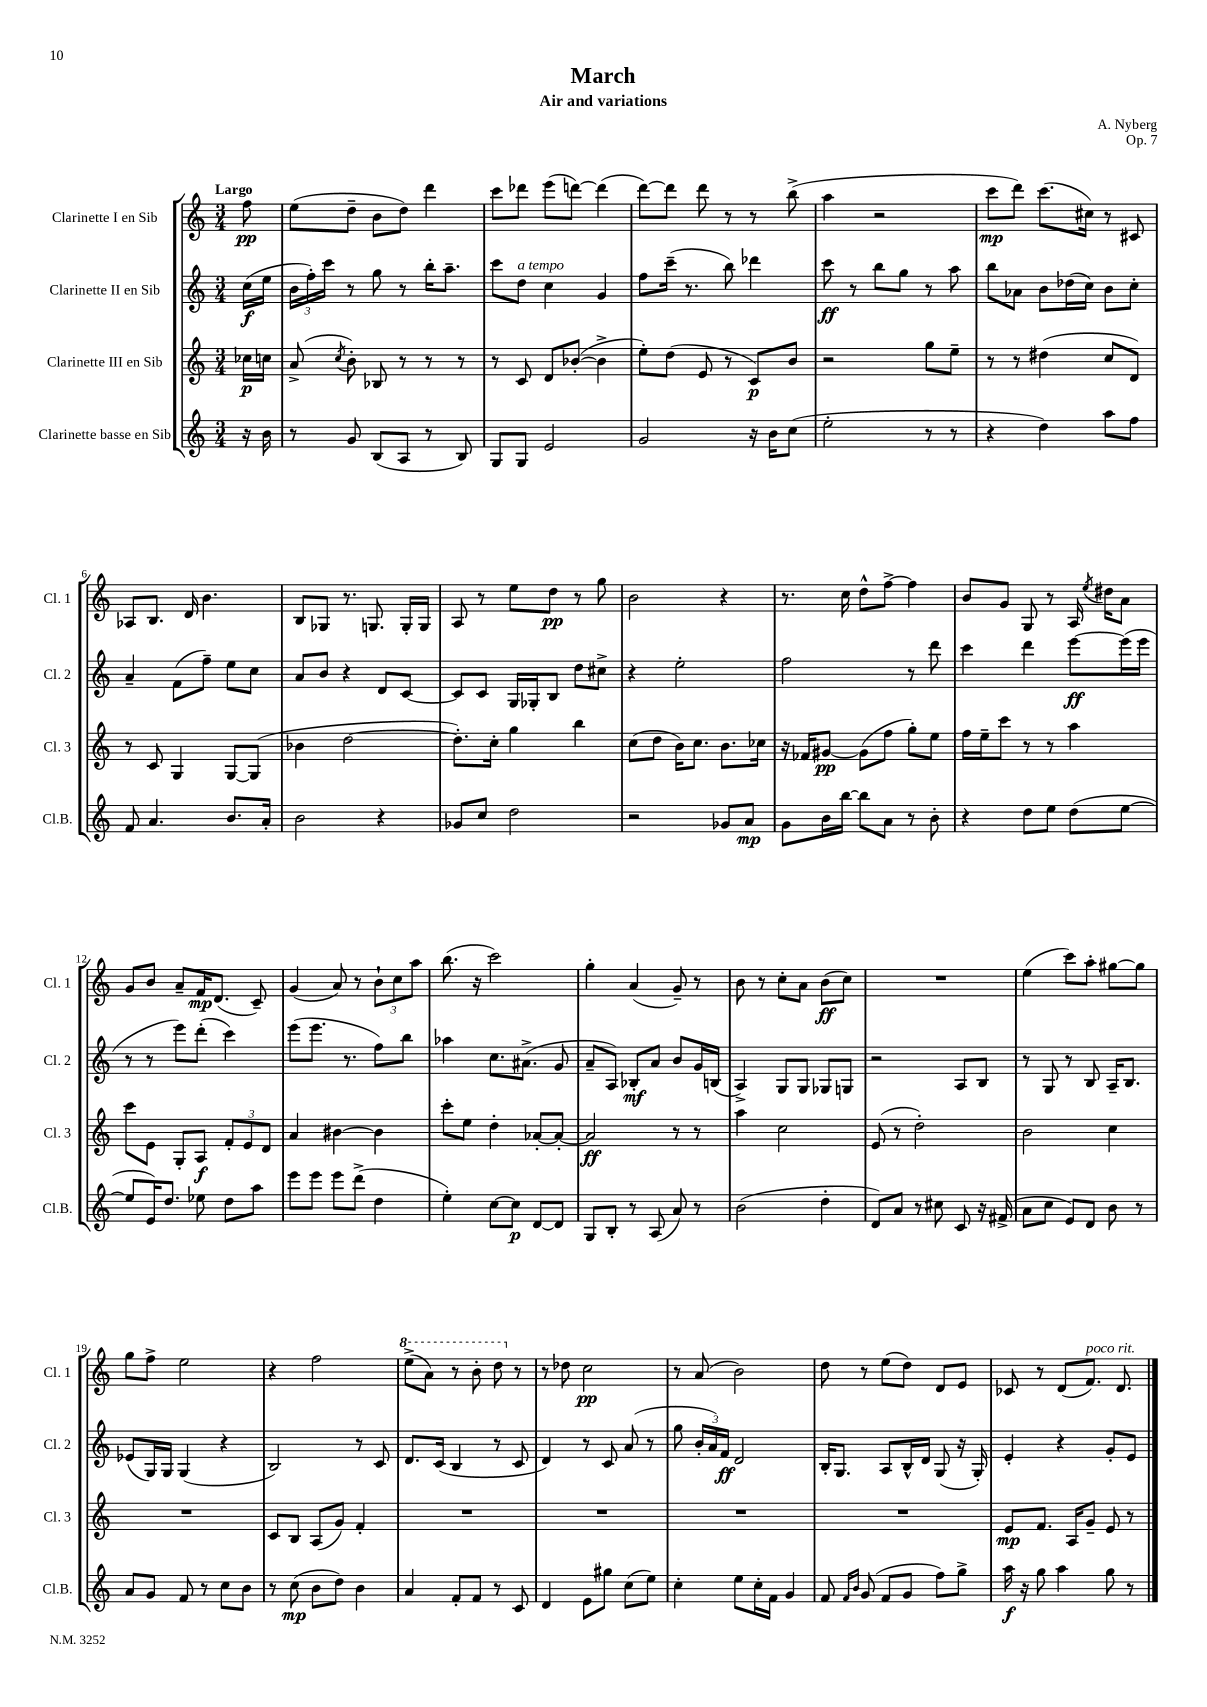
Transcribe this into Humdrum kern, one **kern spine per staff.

**kern	**kern	**kern	**kern
*staff4	*staff3	*staff2	*staff1
*clefG2	*clefG2	*clefG2	*clefG2
*k[]	*k[]	*k[]	*k[]
*M3/4	*M3/4	*M3/4	*M3/4
16r	16cc-	(16cc	8ff
16b	16cc	16ee	.
=	=	=	=
8r	(8a^	24b	(8ee
.	.	24ff')	.
.	.	24ccc	.
.	8qcc	.	.
8g	8b')	8r	8dd~
(8B	8B-	8gg	8b
8A	8r	8r	8dd)
8r	8r	16bb'	4ddd
.	.	8.aa~	.
8B)	8r	.	.
=	=	=	=
8G	8r	8ccc	8ccc
8G	8c	8dd	8ddd-
2e	8d	4cc	(8eee
.	([8b-'	.	[8ddd)
.	4b-^]	4g	(4ddd]
=	=	=	=
2g	8ee')	8ff	[8ddd)
.	(8dd	(16ccc~	8ddd]
.	.	8.r	.
.	8e	.	8ddd
.	8r	8bb)	8r
16r	8c)	4ddd-	8r
16b	.	.	.
(8cc	8b	.	(8bb^
=	=	=	=
2ee'	2r	8ccc	4aa
.	.	8r	.
.	.	8bb	2r
.	.	8gg	.
8r	8gg	8r	.
8r	8ee~	8aa	.
=	=	=	=
4r	8r	8bb	8ccc
.	8r	8a-	8ddd)
4dd)	(4dd#	8b	(8.ccc
.	.	(16dd-	.
.	.	16cc)	16cc#)
8aa	8cc	8b	8r
8ff	8d)	8cc'	8c#
=	=	=	=
8f	8r	4a~	8A-
4.a	8c	.	8.B
.	4G	(8f	.
.	.	.	16d
.	.	8ff~)	4.b
8.b	[8G	8ee	.
.	(8G]	8cc	.
16a'	.	.	.
=	=	=	=
2b	4b-	8a	8B
.	.	8b	8G-
.	[2dd	4r	8.r
.	.	.	8.G
4r	.	8d	.
.	.	[8c	16G'
.	.	.	16G
=	=	=	=
8g-	8.dd'])	8c]	8A
8cc	.	8c	8r
.	16cc'	.	.
2dd	4gg	16G	8ee
.	.	16G-'	.
.	.	8B	8dd
.	4bb	8dd	8r
.	.	8cc#^	8gg
=	=	=	=
2r	(8cc	4r	2b
.	8dd	.	.
.	16b)	2ee'	.
.	8.cc	.	.
8g-	8.b	.	4r
8a	.	.	.
.	16cc-	.	.
=	=	=	=
8g	16r	2ff	8.r
.	16f-	.	.
16b	[8g#	.	.
[16bb	.	.	16cc
8bb]	(8g#]	.	8dd^^
8a	8ff	.	[8ff^
8r	8gg')	8r	4ff]
8b'	8ee	8ddd	.
=	=	=	=
4r	16ff	4ccc	8b
.	16ee~	.	.
.	8ccc	.	8g
8dd	8r	4ddd	8G
8ee	8r	.	8r
(8dd	4aa	[8eee	16A
.	.	.	8qee
.	.	.	16dd#
[8ee	.	(16eee]	8a
.	.	16eee	.
=	=	=	=
8ee]	8ccc	8r	8g
16e)	8e	8r	8b
8.dd	.	.	.
.	8G'	8eee)	8a~
8ee-	8A	(8ddd'	16f
.	.	.	(8.d
8dd	12f'	4ccc)	.
.	12e	.	.
8aa	.	.	8c~)
.	12d	.	.
=	=	=	=
8eee	4a	(8eee	(4g
8eee	.	8.eee	.
8eee	[4b#	.	8a)
.	.	8.r	.
(8ddd^	.	.	8r
4dd	4b#]	8ff)	12b`
.	.	.	12cc
.	.	8bb	.
.	.	.	12aa
=	=	=	=
4ee')	8ccc'	4aa-	(8.bb
.	8ee	.	.
.	.	.	16r
[8cc	4dd'	8.cc	2ccc)
8cc]	.	.	.
.	.	(8.a#^	.
[8d	[8a-'	.	.
8d]	8a-'_	8g	.
=	=	=	=
8G	2a-]	8a~	4gg'
8B'	.	8A)	.
8r	.	8B-'	(4a
(8A	.	8a	.
8a)	8r	8b	8g~)
8r	8r	16g	8r
.	.	(16B	.
=	=	=	=
(2b	4aa	4A^)	8b
.	.	.	8r
.	2cc	8G	8cc'
.	.	8G	8a
4dd'	.	8G-	(8b
.	.	8G	8cc)
=	=	=	=
8d)	(8e	2r	2.r
8a	8r	.	.
8r	2dd')	.	.
8cc#	.	.	.
8c	.	8A	.
16r	.	8B	.
(16f#^	.	.	.
=	=	=	=
8a	2b	8r	(4ee
8cc	.	8G	.
8e)	.	8r	8ccc)
8d	.	8B	8aa'
8b	4cc	16A~	[8gg#
.	.	8.B	.
8r	.	.	8gg#]
=	=	=	=
8a	2.r	(8e-	8gg
8g	.	16G)	8ff^
.	.	16G	.
8f	.	(4G	2ee
8r	.	.	.
8cc	.	4r	.
8b	.	.	.
=	=	=	=
8r	8c	2B)	4r
(8cc	8B	.	.
8b	(8A	.	2ff
8dd)	8g)	.	.
4b	4f'	8r	.
.	.	8c	.
=	=	=	=
4a	2.r	8.d	(8eee^
.	.	.	8aa)
.	.	(16c	.
8f'	.	4B	8r
8f	.	.	8bb'
8r	.	8r	8ddd
8c	.	8c	8r
=	=	=	=
4d	2.r	4d)	8r
.	.	.	8dd-
8e	.	8r	2cc
8gg#	.	8c	.
(8cc	.	(8a	.
8ee)	.	8r	.
=	=	=	=
4cc'	2.r	8gg	8r
.	.	24b'	(8a
.	.	24a)	.
.	.	24f	.
8ee	.	2d	2b)
16cc'	.	.	.
16f	.	.	.
4g	.	.	.
=	=	=	=
8f	2.r	16B'	8dd
.	.	8.G	.
16qqf	.	.	.
16qqb	.	.	.
(8g	.	.	8r
8f	.	8A	(8ee
8g	.	16B^^	8dd)
.	.	16d	.
8ff)	.	(8G	8d
8gg^	.	16r	8e
.	.	16G')	.
=	=	=	=
16aa	8e	4e'	8c-
16r	.	.	.
8gg	8.f	.	8r
4aa	.	4r	(8d
.	16A	.	.
.	8g~	.	8.f)
8gg	8e	8g'	.
.	.	.	8.d
8r	8r	8e	.
==	==	==	==
*-	*-	*-	*-
